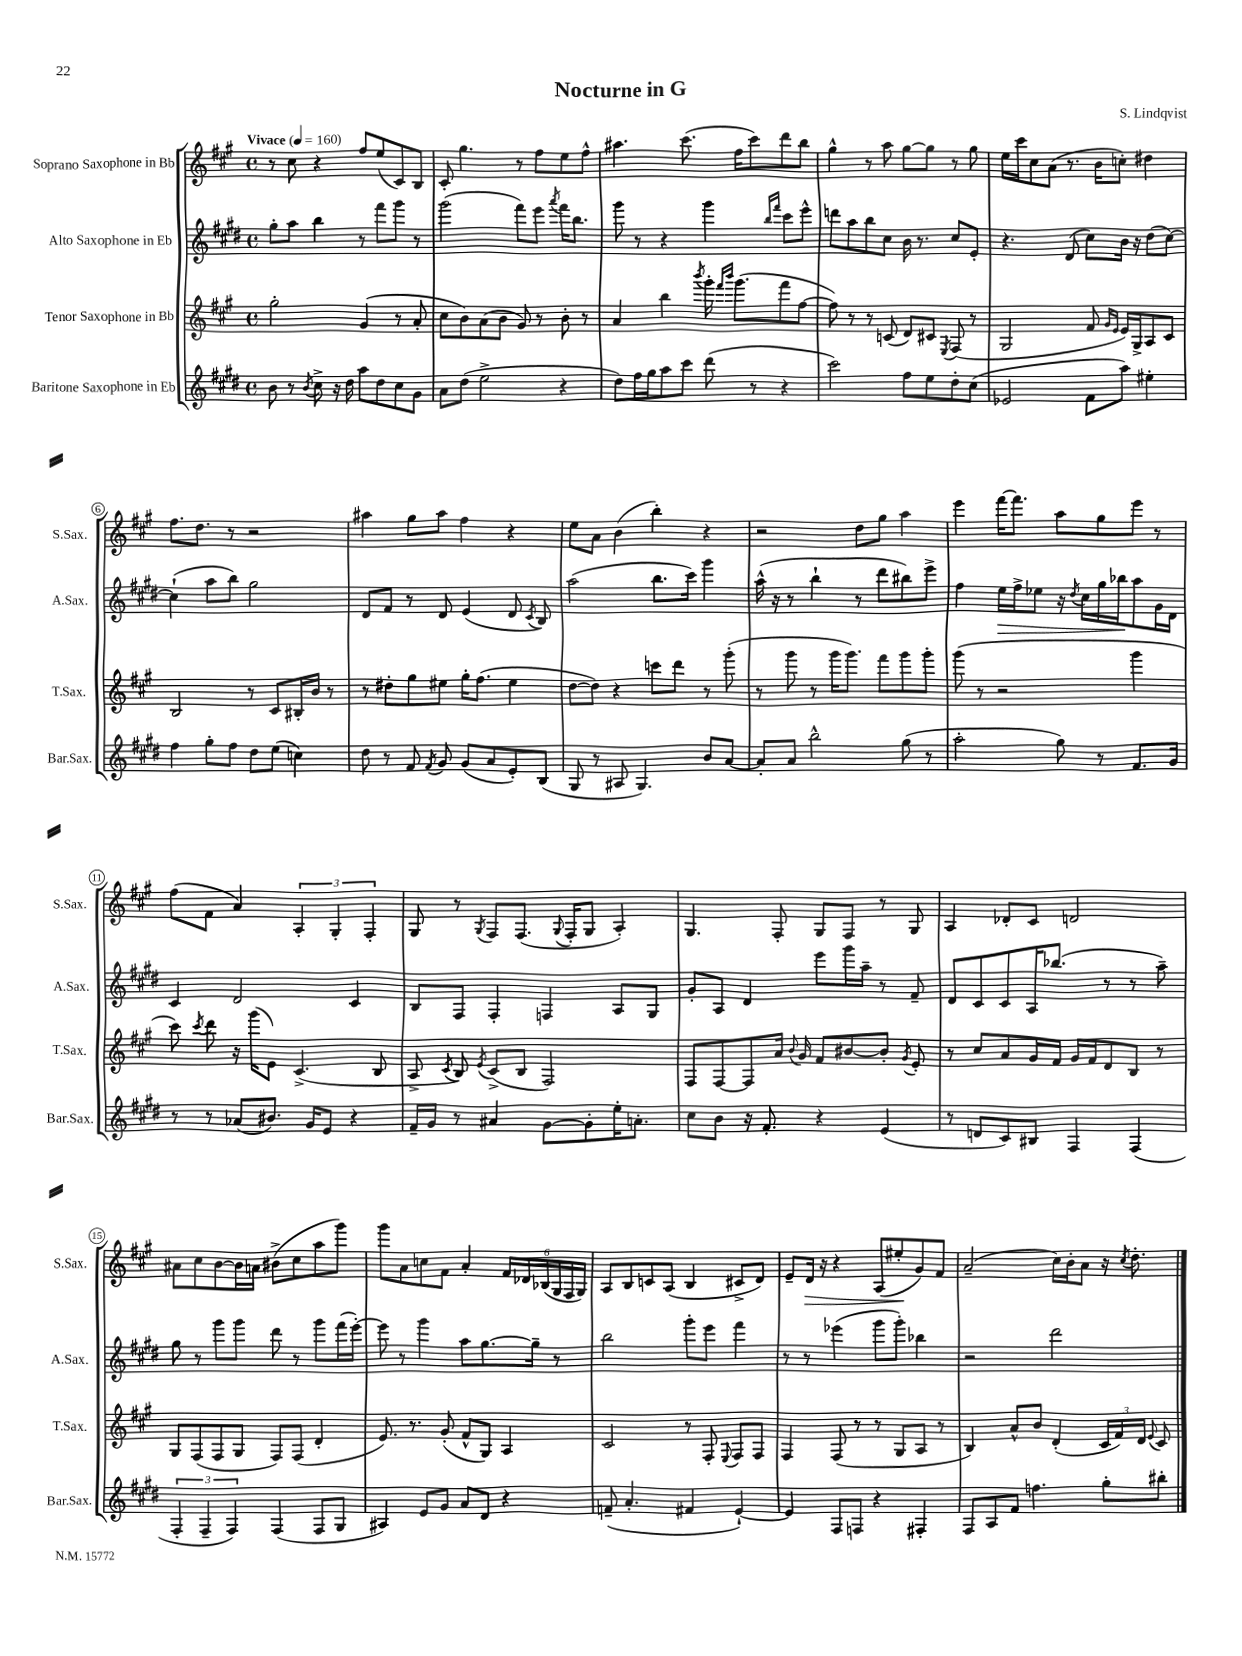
\header { title = "Nocturne in G" composer = "S. Lindqvist" }
<<
\new StaffGroup <<
\new Staff = "s0" \with { instrumentName = "Soprano Saxophone in Bb" shortInstrumentName = "S.Sax." } {
    \clef treble \key a \major \defaultTimeSignature \time 4/4 \tempo "Vivace" 4 = 160
    \autoBeamOff r8 cis''8 r4 fis''8[ e''8( cis'8) b8] |
    cis'8-. gis''4. r8 fis''8[ e''8 fis''8]-^ |
    ais''4. cis'''8.( fis''16[ cis'''8) d'''8 b''8] |
    gis''4-^ r8 a''8 gis''8[~ gis''8] r8 gis''8 |
    e''16[ cis'''16 cis''8 a'8]( r8. b'16[ c''8]-.) dis''4 |
    fis''8.[ d''8.] r8 r2 |
    ais''4 gis''8[ ais''8] fis''4 r4 |
    e''8[ a'8] b'4( b''4-.) r4 |
    r2 d''8[ gis''8] a''4 |
    e'''4 fis'''16[~ fis'''8.] a''8[ gis''8 e'''8] r8 |
    fis''8[( fis'8] a'4) \tuplet 3/2 { a4-. gis4-. fis4-. } |
    gis8 r8 \acciaccatura { gis8 } fis8[ fis8.]( \appoggiatura { gis8 } fis16[-. gis8] a4-.) |
    gis4. fis8-. gis8[ fis8] r8 gis8 |
    a4 des'8[-. cis'8] d'2 |
    ais'8[ cis''8 b'8~ b'16 a'16] bis'8[->( cis''8 a''8 gis'''8]) |
    gis'''8[ a'8 c''8 fis'8] a'4-. \tuplet 6/4 { fis'16[ des'16 bes16( gis16 fis16 gis16]) } |
    a8[ b8 c'8 a8]( b4 cis'8[-> d'8]) |
    e'8[-- d'16]\> r16 r4 a8[( eis''8-.\! gis'8) fis'8] |
    a'2--( cis''16[) b'16-. a'8] r16 \acciaccatura { cis''8 } d''8.-. \bar "|." |
}
\new Staff = "s1" \with { instrumentName = "Alto Saxophone in Eb" shortInstrumentName = "A.Sax." } {
    \clef treble \key e \major \defaultTimeSignature \time 4/4
    \autoBeamOff gis''8[-. a''8] b''4 r8 fis'''8[ gis'''8] r8 |
    gis'''2( fis'''8[) e'''8] \acciaccatura { a'''8 } fis'''16[ b''8.] |
    gis'''8 r8 r4 gis'''4 \grace { b''16[ fis'''16] } cis'''8[ e'''8]-^ |
    d'''8[ a''8 b''8 cis''8] b'16 r8. cis''8[ e'8]-. |
    r4. dis'8( cis''8[) b'16] r16 dis''8[( cis''8]~) |
    cis''4-!( a''8[ b''8]) gis''2 |
    dis'8[ fis'8] r8 dis'8 e'4( dis'8 \acciaccatura { cis'8 } b8) |
    a''2( b''8.[ cis'''16]) gis'''4 |
    a''16-^( r16 r8 b''4-! r8 dis'''8[ bis''8) e'''8]-> |
    fis''4 e''16[\> fis''16-> ees''8] r16 \acciaccatura { dis''8 } cis''16[ gis''16 bes''16\! a''8 gis'16 dis'16] |
    cis'4 dis'2 cis'4 |
    b8[ fis8] fis4-. f4 a8[ gis8] |
    gis'8[-. a8] dis'4 e'''8[ gis'''16 a''16]-- r8 fis'8-- |
    dis'8[ cis'8 cis'8 a16 bes''8.]( r8 r8 a''8--) |
    gis''8 r8 gis'''8[ gis'''8] dis'''8 r8 gis'''8[ fis'''16( e'''16]~-.) |
    e'''8 r8 gis'''4 a''8[ gis''8.~ gis''16]-- r8 |
    b''2 gis'''8[-. e'''8] fis'''4 |
    r8 r8 ees'''4( gis'''8[ gis'''8]-.) bes''4 |
    r2 dis'''2 \bar "|." |
}
\new Staff = "s2" \with { instrumentName = "Tenor Saxophone in Bb" shortInstrumentName = "T.Sax." } {
    \clef treble \key a \major \defaultTimeSignature \time 4/4
    \autoBeamOff gis''2-. gis'4( r8 a'8-. |
    cis''8[ b'8) a'8( b'8] gis'8) r8 b'8-. r8 |
    a'4 b''4 \acciaccatura { b'''8 } gis'''16-. \grace { fis'''16[ b'''16] } gis'''8.[( fis'''8 fis''8]~ |
    fis''8) r8 r8 c'8( d'8[) cis'8] \acciaccatura { e8 } fis8( r8 |
    gis2 fis'8 \grace { gis'16[ e'16] } e'16[) gis16-> a8 cis'8] |
    b2 r8 cis'8[ bis16-. b'16] r8 |
    r8 dis''8[-. gis''8 eis''8] gis''16[-. fis''8.]( eis''4 |
    d''8[~ d''8]) r4 c'''8[ d'''8] r8 gis'''8-.( |
    r8 gis'''8 r8 gis'''16[ gis'''8.]) fis'''8[ gis'''8 gis'''8]-. |
    gis'''8( r8 r2 gis'''4 |
    cis'''8) \acciaccatura { cis'''8 } d'''8 r16 gis'''16[( e'8]) cis'4.->( b8 |
    a8-> \acciaccatura { cis'8 } b8) \acciaccatura { e'8 } cis'8[->( b8] fis2) |
    fis8[ fis8~ fis8 a'16] \appoggiatura { b'8 } gis'16 fis'8[ bis'8~ bis'8]-. \acciaccatura { gis'8 } e'8-. |
    r8 cis''8[ a'8 gis'16 fis'16] gis'16[ fis'16 d'8 b8] r8 |
    gis8[ fis8( fis8 gis8] fis8[) fis8]( d'4-. |
    e'8.) r8. gis'8-.( fis'8[-^ gis8]) a4 |
    cis'2 r8 fis8-. \appoggiatura { e8 } fis8[ fis8] |
    fis4 fis8( r8 r8 gis8[ a8] r8 |
    b4) a'8[-^ b'8] d'4-.( \tuplet 3/2 { cis'16[ fis'16) d'16] } \appoggiatura { e'8 } cis'8 \bar "|." |
}
\new Staff = "s3" \with { instrumentName = "Baritone Saxophone in Eb" shortInstrumentName = "Bar.Sax." } {
    \clef treble \key e \major \defaultTimeSignature \time 4/4
    \autoBeamOff b'8 r8 \acciaccatura { b'8 } cis''8-> r16 dis''16 a''8[ dis''8 cis''8 gis'8] |
    a'8[ dis''8]( e''2-> r4 |
    dis''8[) fis''16 gis''16 a''8 cis'''8] dis'''8( r8 r4 |
    cis'''2) fis''8[ e''8 dis''8-. cis''8]( |
    ees'2 fis'8[ a''8]) eis''4-. |
    fis''4 gis''8[-. fis''8] dis''8[ e''8]( c''4) |
    dis''8 r8 fis'8 \acciaccatura { fis'8 } gis'8 gis'8[( a'8 e'8-.) b8]( |
    gis8 r8 ais8 gis4.) b'8[ a'8]~ |
    a'8[-. a'8] b''2-^ gis''8( r8 |
    a''2-. gis''8) r8 fis'8.[ gis'16] |
    r8 r8 aes'8[( bis'8.]) gis'16[ e'8] r4 |
    fis'16[-- gis'16] r8 ais'4 gis'8[~ gis'8-. e''16-. a'8.]-. |
    cis''8[ b'8] r16 fis'8.-. r4 e'4( |
    r8 d'8[ cis'8) bis8] fis4 fis4( |
    \tuplet 3/2 { fis4-. fis4-- fis4) } fis4( fis8[ gis8] |
    ais4) e'8[ gis'8] a'8[ dis'8] r4 |
    f'8--( a'4.-. fis'4 e'4~-!) |
    e'4 fis8[ f8] r4 fis4-. |
    fis8[ a8 fis'8] f''4. gis''8[-. bis''8]-. \bar "|." |
}
>>
>>
\layout { \context { \Score \override BarNumber.stencil = #(make-stencil-circler 0.1 0.3 ly:text-interface::print) } }
